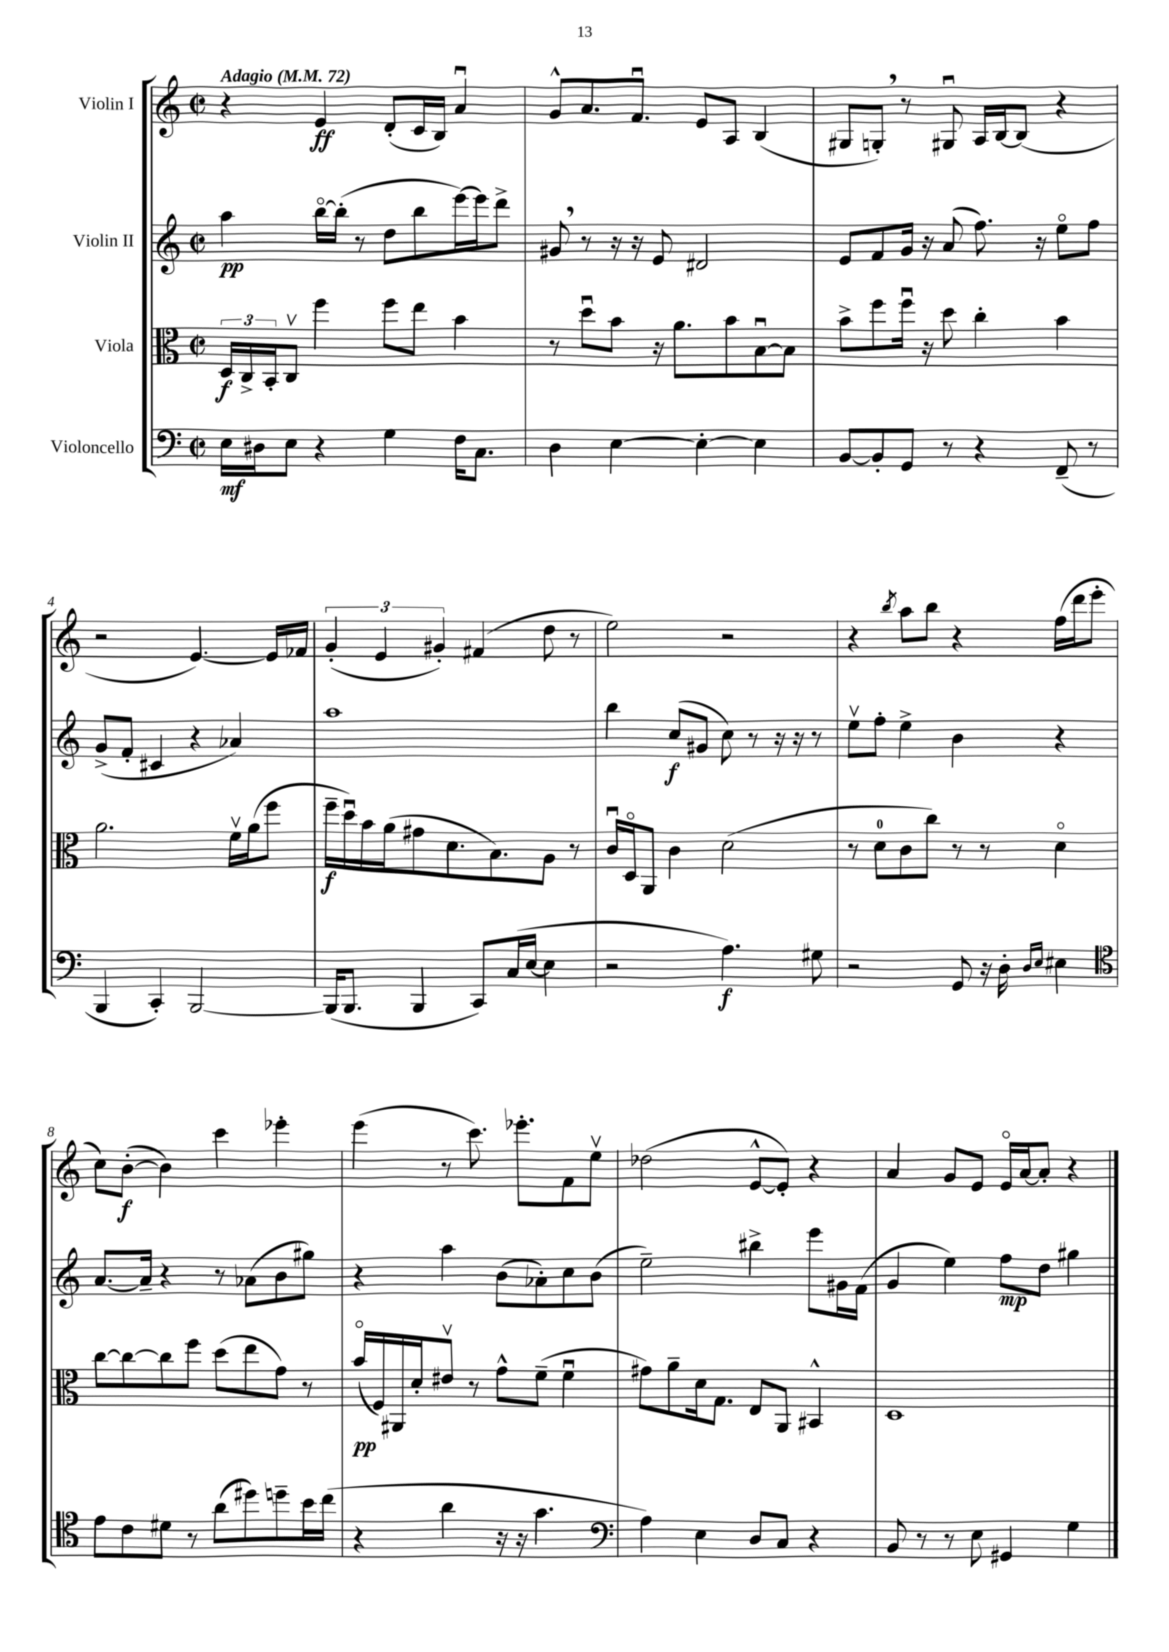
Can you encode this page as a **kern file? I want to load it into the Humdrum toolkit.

**kern	**kern	**kern	**kern
*staff4	*staff3	*staff2	*staff1
*clefF4	*clefC3	*clefG2	*clefG2
*k[]	*k[]	*k[]	*k[]
*M2/2	*M2/2	*M2/2	*M2/2
*met(c|)	*met(c|)	*met(c|)	*met(c|)
*MM72	*MM72	*MM72	*MM72
16E	24D	4aa	4r
.	24C^	.	.
16D#	.	.	.
.	24BB'	.	.
8E	8Cv	.	.
4r	4ff	[16bbo	4e
.	.	(16bb']	.
.	.	8r	.
4G	8ff	8dd	(8d'
.	8ee	8bb	16c
.	.	.	16B)
16F	4b	[16eee)	4au
8.C	.	16eee]	.
.	.	8ddd^	.
=	=	=	=
4D	8r	8g#	8g^^
.	8ddu	8r	8.a
[4E	8b	16r	.
.	.	16r	8.fu
.	16r	8e	.
.	8.a	.	.
4E'_	.	2d#	8e
.	8b	.	8A
4E]	[8Bu	.	(4B
.	8B]	.	.
=	=	=	=
[8BB	8b^	8e	8G#
8BB']	8ff	8f	8G')
8GG	16ffu	16g	8r
.	16r	16r	.
8r	8dd	(8a	8G#u
4r	4cc'	8.ff)	16A
.	.	.	[16B
.	.	.	(8B]
.	.	16r	.
(8FF~	4b	8eeo	4r
8r	.	8ff	.
=	=	=	=
4BBB	2.a	(8g^	2r
.	.	8f'	.
4CC')	.	4c#	.
[2BBB	.	4r	[4.e)
.	16fv	4a-)	.
.	(16a	.	.
.	8ff	.	16e]
.	.	.	16f-
=	=	=	=
(16BBB]	16ff~	1aa	(6g'
8.BBB	16ddu)	.	.
.	16b	.	.
.	.	.	6e
.	(16a	.	.
4BBB	8g#	.	.
.	.	.	6g#')
.	8.d	.	.
8CC)	.	.	(4f#
.	8.B)	.	.
(16C	.	.	.
[16E	.	.	.
4E]	8A	.	8dd
.	8r	.	8r
=	=	=	=
2r	16cu	4bb	2ee)
.	16Do	.	.
.	8AA	.	.
.	4c	(8cc	.
.	.	8g#	.
4.A)	(2d	8cc)	2r
.	.	8r	.
.	.	16r	.
.	.	16r	.
8G#	.	8r	.
=	=	=	=
2r	8r	8eev	4r
.	8d	8ff'	.
.	.	.	8qbb
.	8c	4ee^	8aa
.	8cc)	.	8bb
8GG	8r	4b	4r
16r	8r	.	.
16D'	.	.	.
16qqD	.	.	.
16qqE	.	.	.
4E#	4do	4r	(16ff
.	.	.	16ddd
.	.	.	8eee'
=	=	=	=
*clefC4	*	*	*
8e	[8cc	[8.a	8cc)
8c	8cc_	.	([8b'
.	.	16a~]	.
8d#	8cc]	4r	4b])
8r	8ff	.	.
(8a	(8dd	8r	4ccc
8dd#)	8ee	(8a-	.
8dd~	8g)	8b	4eee-'
16b	8r	8gg#)	.
(16cc	.	.	.
=	=	=	=
4r	(16bo	4r	(4eee
.	16F)	.	.
.	16AA#	.	.
.	16d'	.	.
4a	8e#v	4aa	8r
.	8r	.	8.ccc)
16r	8g^^	(8b	.
16r	.	.	8.eee-'
4.g	(8f~	8a-')	.
.	4fu	8cc	8f
.	.	(8b	8eev
=	=	=	=
*clefF4	*	*	*
4A)	8g#)	2ee~)	(2dd-
.	8a~	.	.
4E	16d	.	.
.	8.G	.	.
8D	8E	4bb#^	[8e^^
8C	8AA	.	8e'])
4r	4BB#^^	8eee	4r
.	.	16g#	.
.	.	(16f	.
=	=	=	=
8BB	1D	4g	4a
8r	.	.	.
8r	.	4ee)	8g
8E	.	.	8e
4GG#	.	8ff	16eo
.	.	.	[16a
.	.	8dd	8a']
4G	.	4gg#	4r
==	==	==	==
*-	*-	*-	*-
